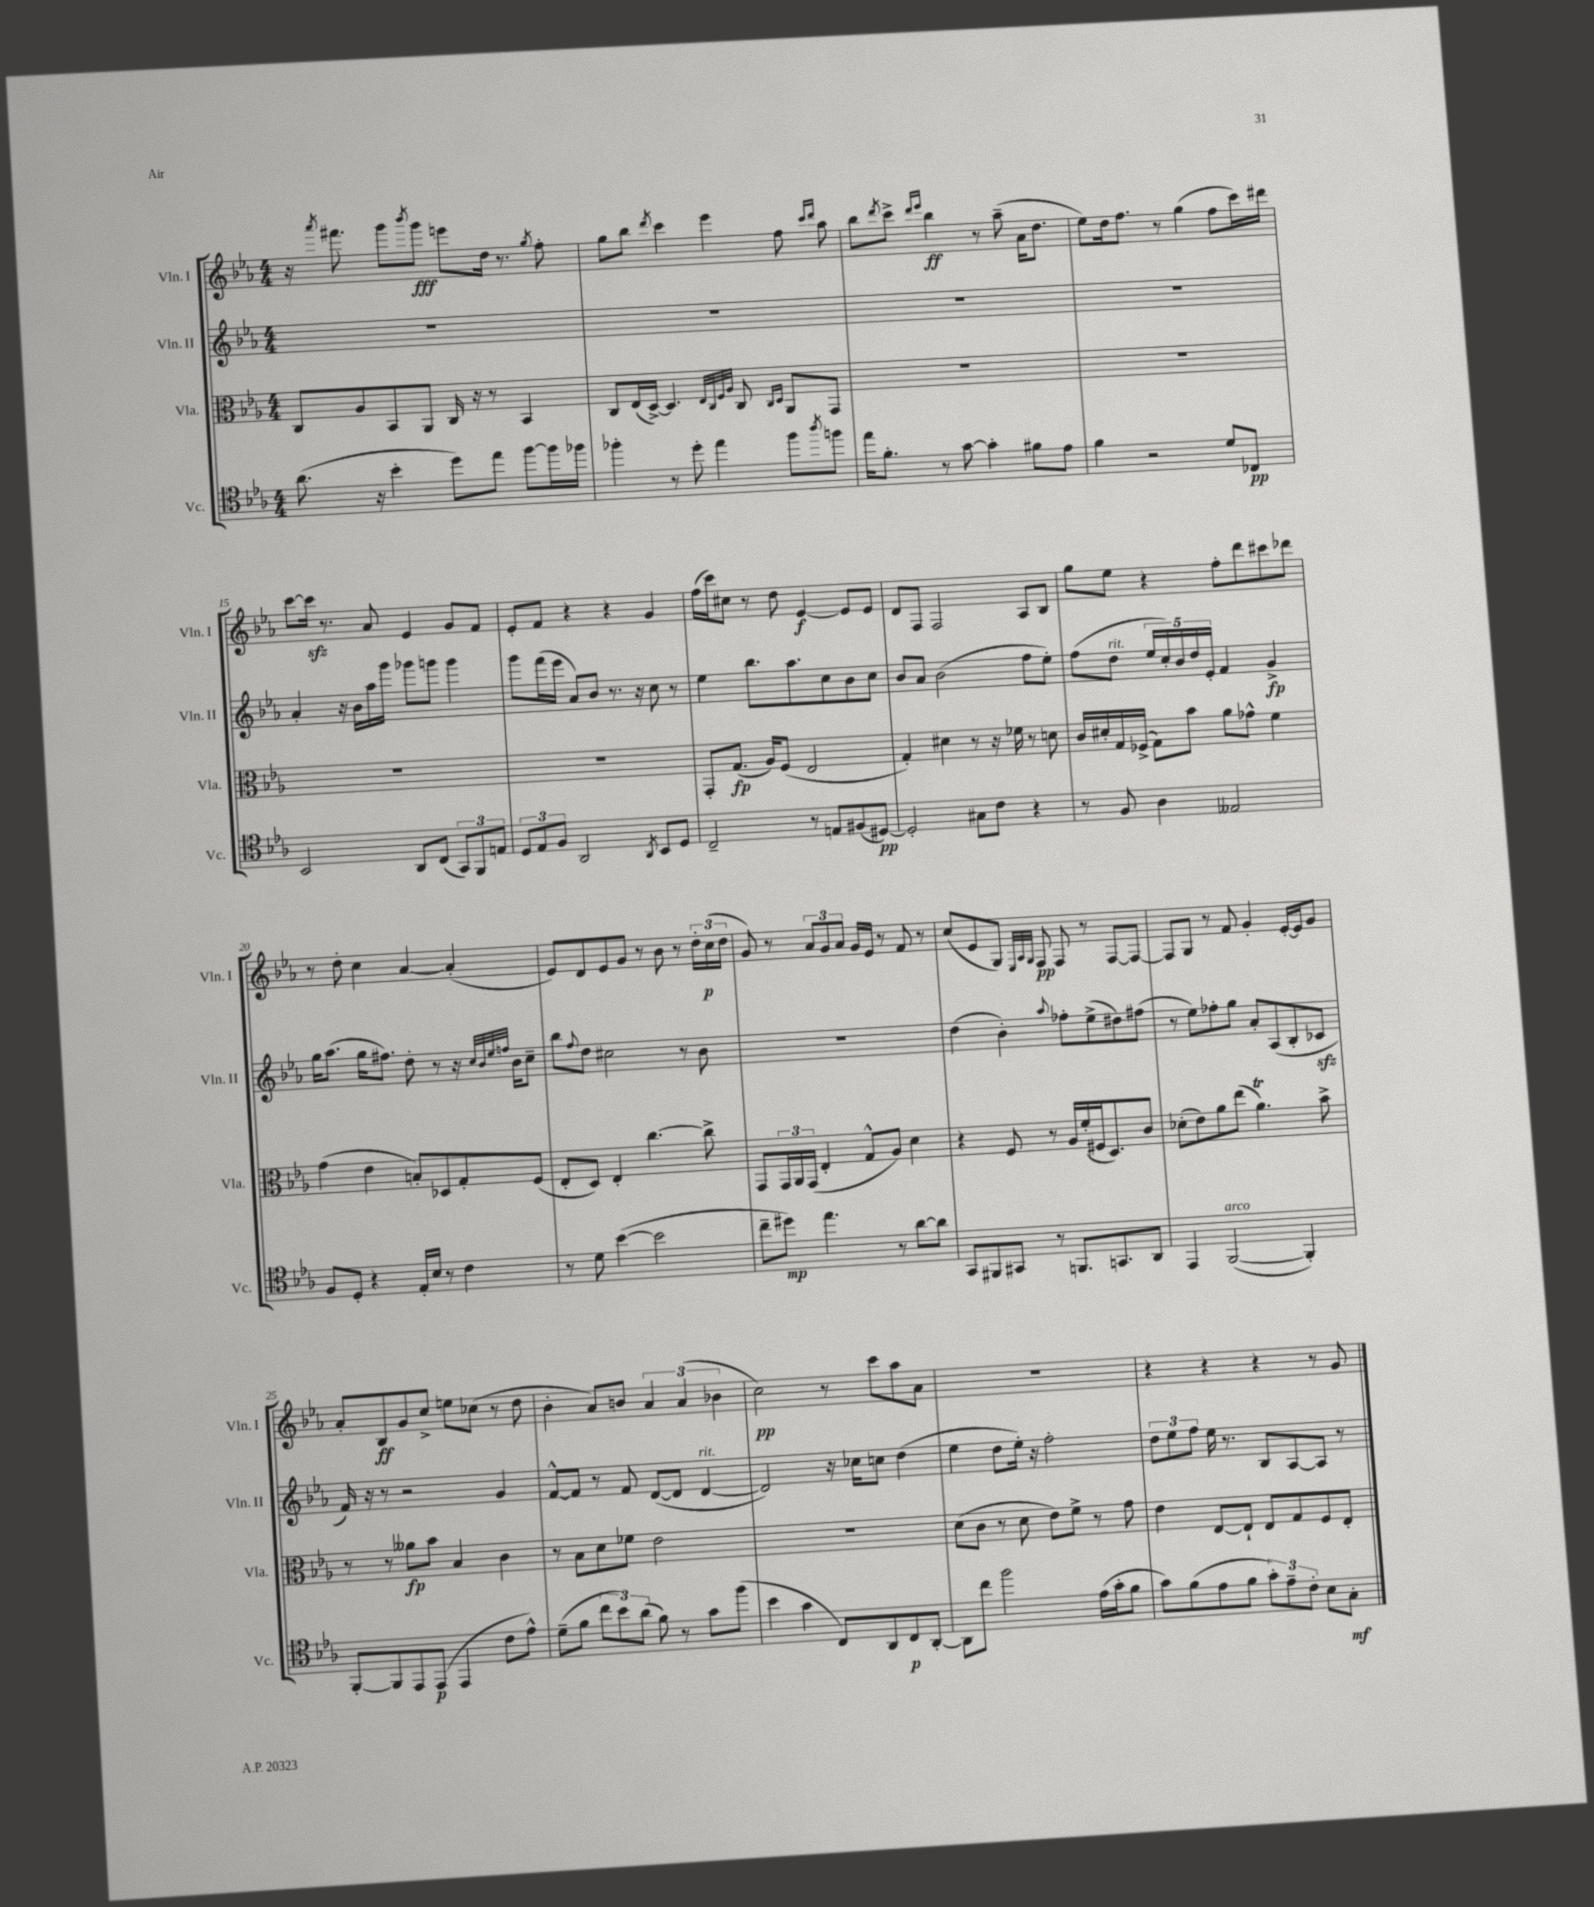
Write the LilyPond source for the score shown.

<<
\new StaffGroup <<
\new Staff = "s0" \with { instrumentName = "Vln. I" shortInstrumentName = "Vln. I" } {
    \clef treble \key ees \major \numericTimeSignature \time 4/4
    r16 \acciaccatura { aes'''8 } fis'''8. g'''8 \acciaccatura { bes'''8 } g'''8\fff e'''8 d''16 r8. \acciaccatura { g''8 } f''8-. |
    g''8 bes''8 \acciaccatura { d'''8 } c'''4 ees'''4 f''8 \grace { c'''16 d'''16 } aes''8 |
    bes''8 \acciaccatura { d'''8 } c'''8-> \grace { d'''16 ees'''16 } bes''4\ff r8 aes''8--( aes'16 d''8. |
    ees''8) d''16 f''8. r8 g''4( f''8 c'''16) dis'''16 |
    c'''8~ c'''16\sfz r8. aes'8 ees'4 g'8 f'8 |
    ees'8-. f'8 r4 r4 g'4 |
    f''16( c'''16) cis''8 r8 d''8 ees'4~\f ees'8 ees'8 |
    d'8 f8 f2 aes8 bes8 |
    g''8 ees''8 r4 f''8-. d'''8 cis'''8 des'''8 |
    r8 d''8-. c''4 aes'4~ aes'4-.( |
    ees'8) d'8 ees'8 g'8 r8 bes'8 r8 \tuplet 3/2 { d''16-. c''16\p( d''16 } |
    g'8) r8 \tuplet 3/2 { aes'8 g'8 aes'8 } g'16 ees'16 r8 f'8 r8 |
    c''8( ees'8 g8) \grace { ees32 aes32 g32 } f8\pp f8 r8 f8~ f8~ |
    f8 g8 r8 f'8 g'4-. ees'16~-. ees'16 g'8 |
    aes'8-. bes8\ff g'8 c''8-> e''8 ces''8( r8 d''8 |
    bes'4-. aes'8) b'8 \tuplet 3/2 { aes'4 aes'4( bes'4 } |
    c''2\pp) r8 c'''8 aes''8 aes'8 |
    R1 |
    r4 r4 r4 r8 g'8 \bar "|." |
}
\new Staff = "s1" \with { instrumentName = "Vln. II" shortInstrumentName = "Vln. II" } {
    \clef treble \key ees \major \numericTimeSignature \time 4/4
    R1 |
    R1 |
    R1 |
    R1 |
    aes'4-. r16 bes'16 aes''16 g'''16 ges'''8 g'''8 g'''4 |
    g'''8 f'''16( ees'''16 aes'8) bes'8 r8. r16 c''8 r8 |
    ees''4 bes''8. aes''8. c''8 bes'8 c''8 |
    bes'8 aes'8 bes'2( f''8 ees''8-.) |
    f''8( d''8^\markup { \italic "rit." } \tuplet 5/4 { ees''16 c''16-.) bes'16 d''16 ees'16-. } f'4 g'4->\fp |
    g''16 aes''8.( g''16 fis''8.) d''8-. r8 r16 \grace { c''32 bes'32 ees''32 f''32 } bes'16 c''8-- |
    bes''8 \appoggiatura { f''8 } d''8 cis''2 r8 bes'8 |
    R1 |
    d''4( bes'4-.) \appoggiatura { aes''8 } fes''8-. ees''8->( dis''8) fis''8( |
    r8 ees''8) fes''8-. g''8 aes'8-. aes8( bes8-. ces'8\sfz |
    f'16) r16 r8 r2 g'4 |
    f'8~-^ f'8 r8 f'8 d'8~( d'8 d'4~^\markup { \italic "rit." } |
    d'2) r16 ces''16 c''8 d''4( |
    ees''4 d''8 ees''16-.) r16 f''2-. |
    \tuplet 3/2 { d''8 ees''8 f''8 } ees''16 r8. bes8 aes8~ aes8 r8 \bar "|." |
}
\new Staff = "s2" \with { instrumentName = "Vla." shortInstrumentName = "Vla." } {
    \clef alto \key ees \major \numericTimeSignature \time 4/4
    c8 aes8 bes,8 aes,8 c16 r16 r8 bes,4 |
    c8 ees16( d16~->) d4. \grace { ees32 c32 f32 aes32 } c8 \grace { c16 d16 } aes,8 g,8 |
    R1 |
    R1 |
    R1 |
    R1 |
    g,8-. g8.\fp( aes16) f8( ees2 |
    g4-.) dis'4 r8 r16 fes'16 r8 d'8 |
    c'16 dis'16-. g16 fes16->( g8) bes'8 aes'8 ges'8-^ f'4 |
    g'4( ees'4 b8-.) des8 g8-. f8( |
    ees8-. d8) ees4-. c''4.~ c''8-> |
    g,8 \tuplet 3/2 { g,16 aes,16 g,16( } ees4-. g8-^ aes8) d'4 |
    r4 f8 r8 aes16 f'16-.( fis16 d8.) c'8 |
    des'8-.( ees'8) aes'8 ees''8( aes'4.\trill) bes'8-> |
    r8 r8 aeses'8\fp bes'8 bes4 c'4 |
    r8 bes8 d'8 fes'8 ees'2 |
    R1 |
    d'8( c'8 r8 d'8 ees'8) f'8-> r8 g'8 |
    ees'4 ees8~ ees8-! ees8 g8 f8 ees8-. \bar "|." |
}
\new Staff = "s3" \with { instrumentName = "Vc." shortInstrumentName = "Vc." } {
    \clef tenor \key ees \major \numericTimeSignature \time 4/4
    aes'8.( r16 bes'4-. d''8) ees''8 f''8~ f''16 fes''16 |
    fes''4-. r8 d''8-. ees''4 fes''8 \acciaccatura { aes''8 } f''8 |
    ees''16 f'8.-. r8 g'8~ g'4-. fis'8 ees'8 |
    f'4 r2 d'8 ces8\pp |
    bes,2 aes,8 c8( \tuplet 3/2 { g,8) f,8 e8 } |
    \tuplet 3/2 { d8 ees8 f8 } aes,2 \acciaccatura { aes,8 } bes,8 d8 |
    c2-- r8 e8 fis8( dis8~\pp) |
    dis2-. gis8 c'8 r4 |
    r8 f8 aes4 eeses2 |
    f8 d8-. r4 ees16-. bes16 r8 c'4 |
    r8 d'8 bes'4~( bes'2 |
    c''8-- dis''8\mp) ees''4. r8 aes'8~ aes'8 |
    g,8 fis,8 gis,8 r8 f,8. g,8. aes,8 |
    ees,4 f,2~^\markup { \italic "arco" }( f,4-.) |
    f,8~-. f,8 ees,8 ees,8\p( ees,4 c'8 ees'8-^) |
    d'8--( f'8 \tuplet 3/2 { c''8 bes'8) aes'8( } f'8) r8 g'8 f''8( |
    bes'4 g'4 c8) aes,8 c8\p aes,8~-. |
    aes,8 c''8 f''2 ees'16( g'16-. f'8 |
    g'8) f'8( ees'8 f'8 \tuplet 3/2 { g'8-.) ees'8-- c'8-. } bes8 g8-.\mf \bar "|." |
}
>>
>>
\layout { \context { \Score currentBarNumber = #11 \override BarNumber.break-visibility = ##(#f #t #t) barNumberVisibility = #(every-nth-bar-number-visible 5) } }
